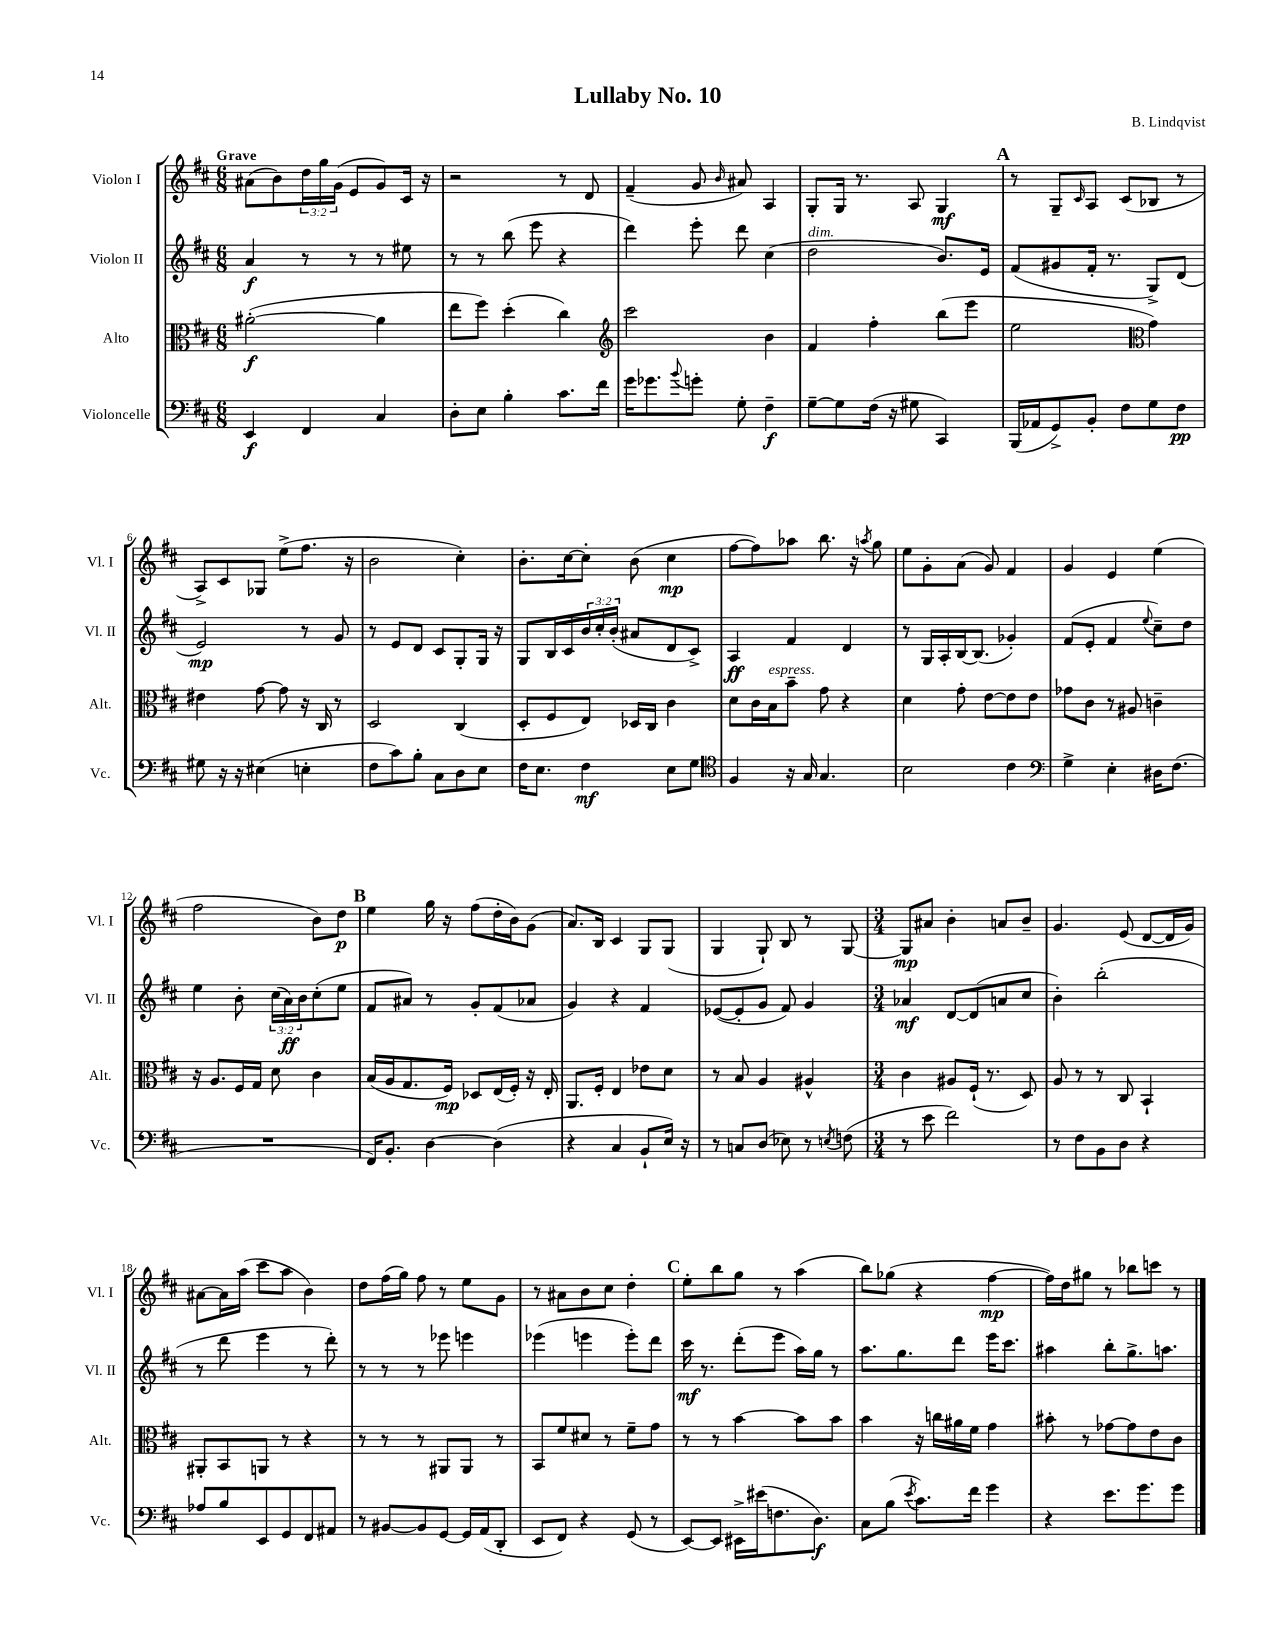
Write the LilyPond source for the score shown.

\header { title = "Lullaby No. 10" composer = "B. Lindqvist" }
<<
\new StaffGroup <<
\new Staff = "s0" \with { instrumentName = "Violon I" shortInstrumentName = "Vl. I" } {
    \clef treble \key d \major \numericTimeSignature \time 6/8 \override Staff.TupletNumber.text = #tuplet-number::calc-fraction-text \tempo "Grave"
    ais'8( b'8) \tuplet 3/2 { d''16 g''16 g'16( } e'8 g'8) cis'16 r16 |
    r2 r8 d'8 |
    fis'4--( g'8 \grace { b'16 } ais'8) a4 |
    g8-. g16 r8. a8 g4\mf |
    \mark \markup { \bold "A" } r8 g8-- \grace { cis'16 } a8 cis'8( bes8 r8 |
    a8->) cis'8 ges8 e''8->( fis''8. r16 |
    b'2 cis''4-.) |
    b'8.-. cis''16~ cis''8-. b'8( cis''4\mp |
    fis''8~ fis''8) aes''8 b''8. r16 \acciaccatura { a''8 } g''8 |
    e''8 g'8-. a'8( g'8) fis'4 |
    g'4 e'4 e''4( |
    fis''2 b'8) d''8\p |
    \mark \markup { \bold "B" } e''4 g''16 r16 fis''8( d''16-. b'16) g'8( |
    a'8.) b16 cis'4 g8 g8( |
    g4 g8-!) b8 r8 g8~ |
    \numericTimeSignature \time 3/4 g8\mp ais'8 b'4-. a'8 b'8-- |
    g'4. e'8( d'8~ d'16 g'16) |
    ais'8~ ais'16 a''16( cis'''8 a''8 b'4) |
    d''8 fis''16( g''16) fis''8 r8 e''8 g'8 |
    r8 ais'8 b'8 cis''8 d''4-. |
    \mark \markup { \bold "C" } e''8-. b''8 g''8 r8 a''4( |
    b''8) ges''8( r4 fis''4~\mp |
    fis''16) d''16 gis''8 r8 bes''8 c'''8 r8 \bar "|." |
}
\new Staff = "s1" \with { instrumentName = "Violon II" shortInstrumentName = "Vl. II" } {
    \clef treble \key d \major \numericTimeSignature \time 6/8 \override Staff.TupletNumber.text = #tuplet-number::calc-fraction-text
    a'4\f r8 r8 r8 eis''8 |
    r8 r8 b''8( e'''8 r4 |
    d'''4) e'''8-. d'''8 cis''4( |
    d''2^\markup { \italic "dim." } b'8.) e'16 |
    \mark \markup { \bold "A" } fis'8( gis'8 fis'16-. r8. g8->) d'8( |
    e'2\mp) r8 g'8 |
    r8 e'8 d'8 cis'8 g8-. g16 r16 |
    g8 b16 cis'16 \tuplet 3/2 { b'16 cis''16-. b'16-.( } ais'8 d'8 cis'8->) |
    a4\ff fis'4 d'4 |
    r8 g16 a16-. b16~ b8.( ges'4-.) |
    fis'8( e'8-. fis'4 \appoggiatura { e''8 } cis''8--) d''8 |
    e''4 b'8-. \tuplet 3/2 { cis''16( a'16\ff) b'16 } cis''8-.( e''8 |
    \mark \markup { \bold "B" } fis'8 ais'8) r8 g'8-. fis'8( aes'8 |
    g'4) r4 fis'4 |
    ees'8~( ees'8-. g'8 fis'8) g'4 |
    \numericTimeSignature \time 3/4 aes'4\mf d'8~ d'8( a'8 cis''8 |
    b'4-.) b''2-.( |
    r8 d'''8 e'''4 r8 d'''8-.) |
    r8 r8 r8 ees'''8 e'''4 |
    ees'''4( e'''4 e'''8-.) d'''8 |
    \mark \markup { \bold "C" } cis'''16\mf r8. d'''8-.( e'''8 a''16) g''16 r8 |
    a''8. g''8. d'''8 e'''16 cis'''8. |
    ais''4 b''8-. g''8.-> a''8. \bar "|." |
}
\new Staff = "s2" \with { instrumentName = "Alto" shortInstrumentName = "Alt." } {
    \clef alto \key d \major \numericTimeSignature \time 6/8
    ais'2~-.\f( ais'4 |
    e''8 fis''8) d''4-.( cis''4) |
    \clef treble cis'''2 b'4 |
    fis'4 fis''4-. b''8( e'''8 |
    \mark \markup { \bold "A" } e''2 \clef alto g'4) |
    eis'4 g'8~ g'8 r16 cis16 r8 |
    d2 cis4( |
    d8-. fis8 e8) des16 cis16 cis'4 |
    d'8 cis'16 b16^\markup { \italic "espress." } b'8-- g'8 r4 |
    d'4 g'8-. e'8~ e'8 e'8 |
    ges'8 cis'8 r8 ais8 c'4-- |
    r16 a8. fis16 g16 d'8 cis'4 |
    \mark \markup { \bold "B" } b16( a16 g8. fis16\mp) des8 e16( fis16-.) r16 e16-. |
    a,8. fis16-. e4 ees'8 d'8 |
    r8 b8 a4 ais4-^ |
    \numericTimeSignature \time 3/4 cis'4 ais8 fis16-!( r8. d8) |
    a8 r8 r8 cis8 b,4-! |
    ais,8-. b,8 a,8 r8 r4 |
    r8 r8 r8 ais,8 ais,8 r8 |
    b,8 fis'8 dis'8 r8 fis'8-- g'8 |
    \mark \markup { \bold "C" } r8 r8 b'4~ b'8 b'8 |
    b'4 r16 c''16 ais'16 fis'16 g'4 |
    bis'8-. r8 ges'8~ ges'8 e'8 cis'8 \bar "|." |
}
\new Staff = "s3" \with { instrumentName = "Violoncelle" shortInstrumentName = "Vc." } {
    \clef bass \key d \major \numericTimeSignature \time 6/8
    e,4\f fis,4 cis4 |
    d8-. e8 b4-. cis'8. fis'16 |
    g'16 ges'8. \appoggiatura { b'8 } g'8-. g8-. fis4--\f |
    g8~-- g8 fis16( r16 gis8 cis,4) |
    \mark \markup { \bold "A" } b,,16( aes,16 g,8->) b,8-. fis8 g8 fis8\pp |
    gis8 r16 r16 eis4( e4-. |
    fis8 cis'8) b8-. cis8 d8 e8 |
    fis16 e8. fis4\mf e8 g8 |
    \clef tenor fis4 r16 g16 g4. |
    b2 cis'4 |
    \clef bass g4-> e4-. dis16 fis8.( |
    R2. |
    \mark \markup { \bold "B" } fis,16) b,8.-. d4~ d4( |
    r4 cis4 b,8-! e16) r16 |
    r8 c8 d8( ees8) r8 \acciaccatura { e8 } f8( |
    \numericTimeSignature \time 3/4 r8 e'8 fis'2) |
    r8 fis8 b,8 d8 r4 |
    aes8 b8 e,8 g,8 fis,8 ais,8 |
    r8 bis,8~ bis,8 g,8~ g,16 a,16( d,8-. |
    e,8 fis,8) r4 g,8( r8 |
    \mark \markup { \bold "C" } e,8~) e,8 eis,16-> eis'16( f8. d8.\f) |
    cis8 b8( \acciaccatura { e'8 } cis'8.) fis'16 g'4 |
    r4 e'8. g'8. g'8 \bar "|." |
}
>>
>>
